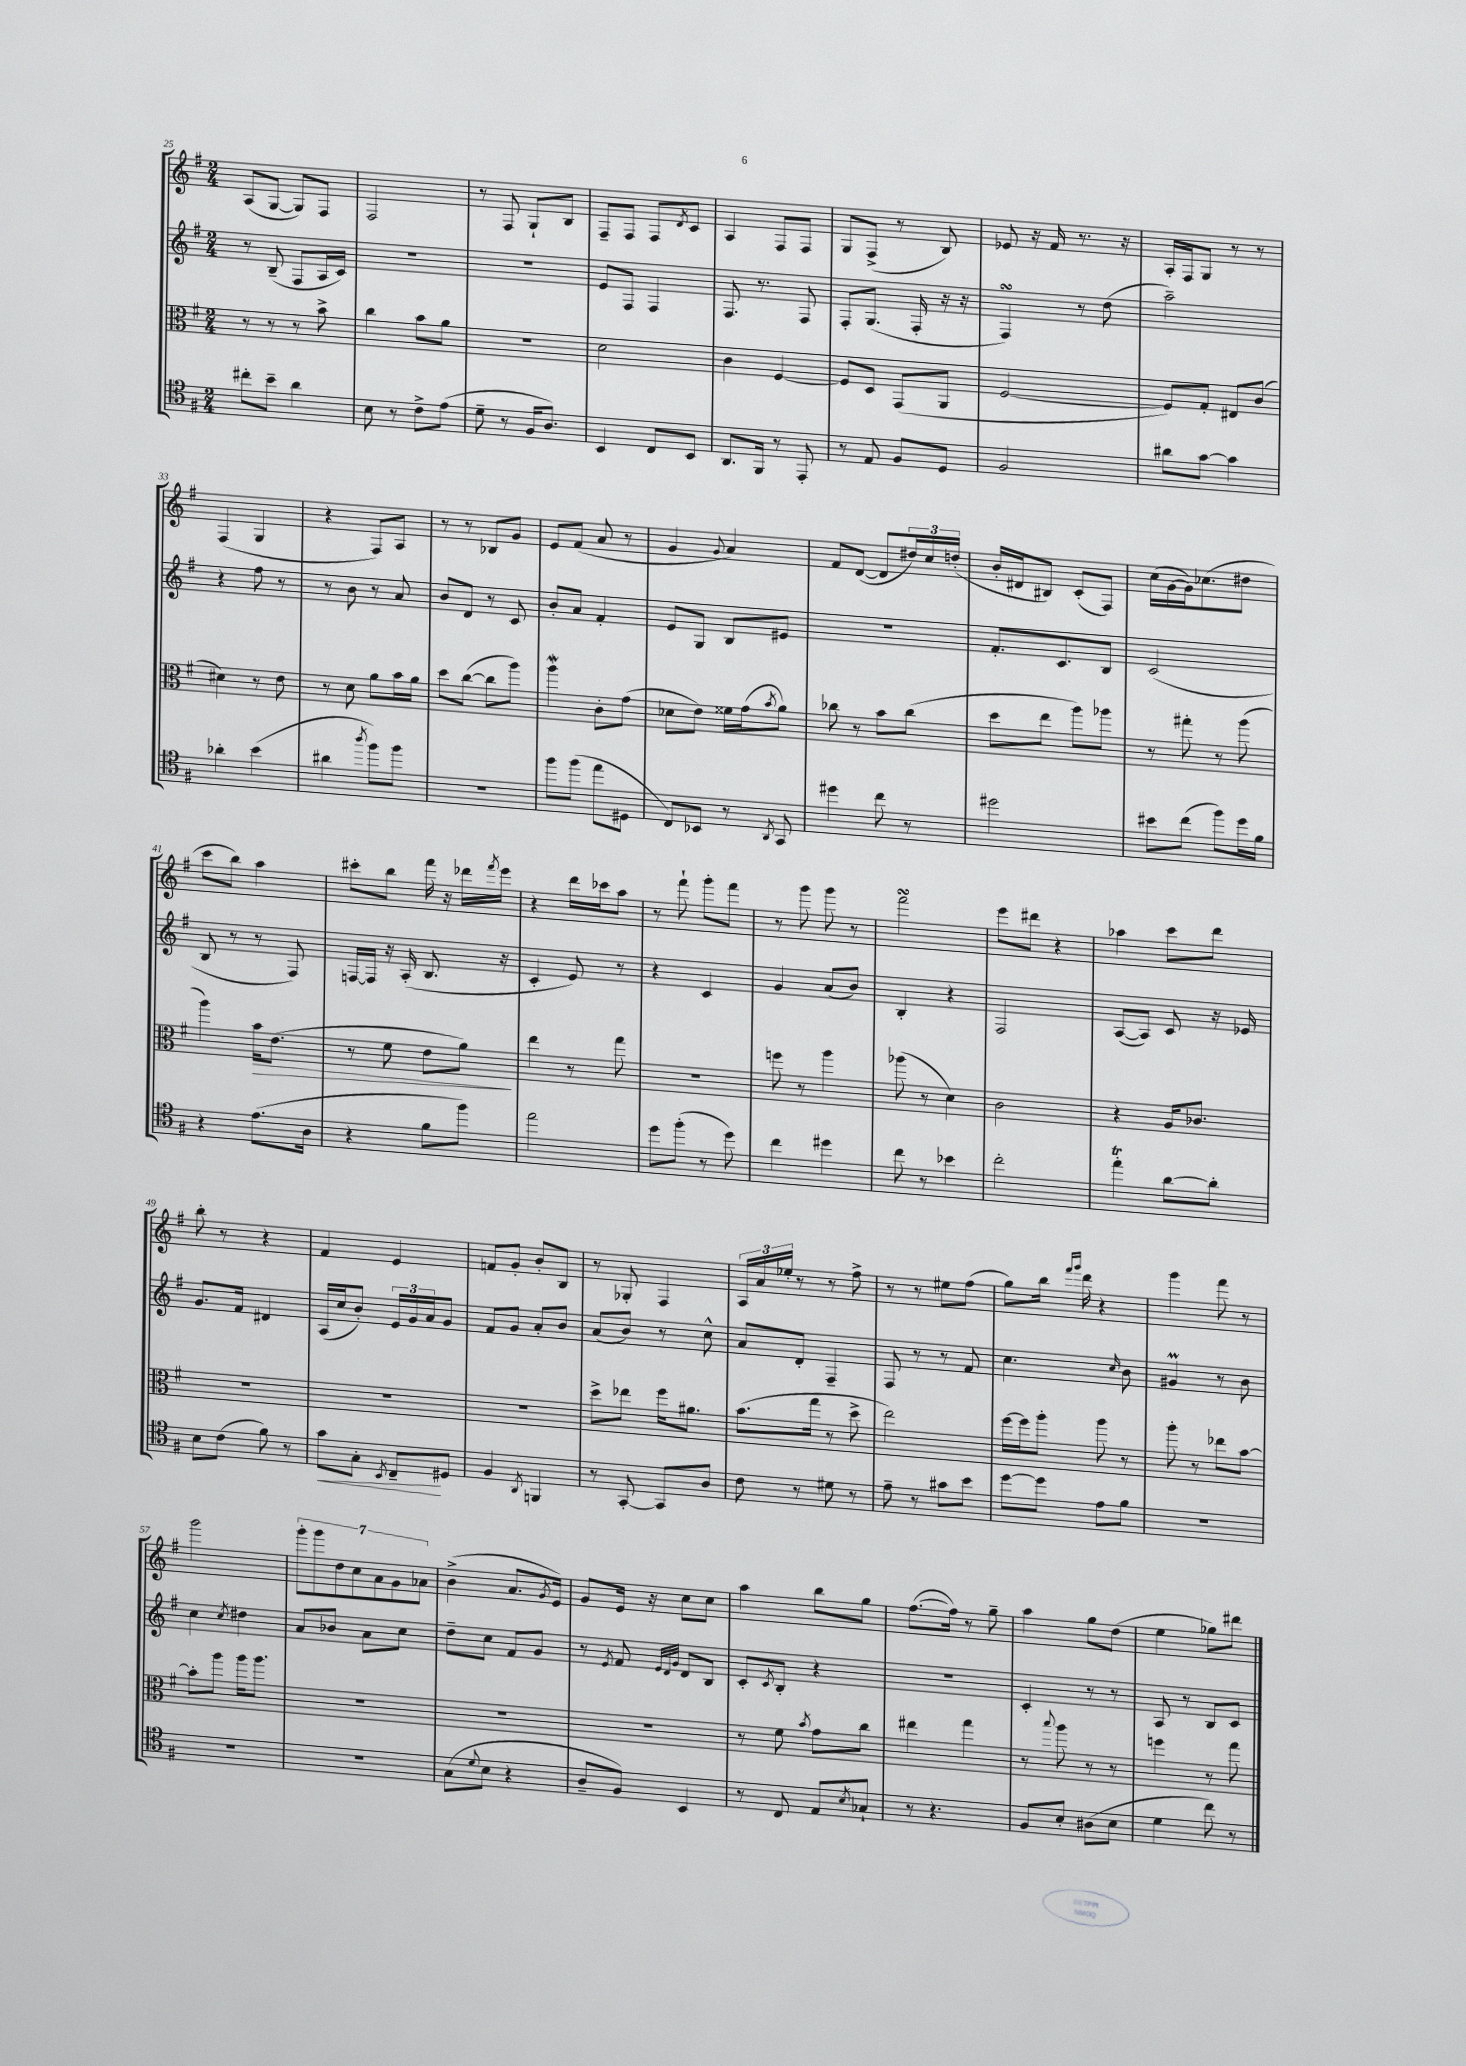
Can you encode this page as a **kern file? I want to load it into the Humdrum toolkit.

**kern	**dynam	**kern	**dynam	**kern	**kern
*part4	*part4	*part3	*part3	*part2	*part1
*staff4	*staff4	*staff3	*staff3	*staff2	*staff1
*clefC4	*	*clefC3	*	*clefG2	*clefG2
*k[f#]	*	*k[f#]	*	*k[f#]	*k[f#]
*M2/4	*	*M2/4	*	*M2/4	*M2/4
=25	=25	=25	=25	=25	=25
8cc#X'\L	.	8r	.	8r	(8A/L
8b~\J	.	8r	.	(8B~/	[8G/J
4a\	.	8r	.	8F#/L	8G/L])
.	.	8b^\	.	16A/L	8F#/J
.	.	.	.	16c/JJ)	.
=26	=26	=26	=26	=26	=26
8B\	.	4cc\	.	2r	2F#/
8r	.	.	.	.	.
8c^\L	.	8b\L	.	.	.
(8e\J	.	8a\J	.	.	.
=27	=27	=27	=27	=27	=27
8d~\	.	2r	.	2r	8r
8r	.	.	.	.	8F#/
16F#/KL	.	.	.	.	8G`/L
8.A/J)	.	.	.	.	.
.	.	.	.	.	8B/J
=28	=28	=28	=28	=28	=28
4BB/	.	2d\	.	8e/L	8F#~/L
.	.	.	.	8F#/J	8F#/J
8C/L	.	.	.	4F#/	8F#/L
.	.	.	.	.	8qd/
8BB/J	.	.	.	.	8c/J
=29	=29	=29	=29	=29	=29
8.AA/L	.	4c\	.	8.F#/	4A/
16FF#/Jk	.	.	.	8.r	.
8r	.	[4F#/	.	.	8F#/L
8EE'/	.	.	.	8F#/	8F#/J
=30	=30	=30	=30	=30	=30
8r	.	8F#/L]	.	8F#'/L	8G/L
8E/	.	8D/J	.	(8.G/J	(8F#^/J
8F#/L	.	(8GG/L	.	.	8r
.	.	.	.	16F#'/	.
8D/J	.	8AA/J	.	16r	8B/)
.	.	.	.	16r	.
=31	=31	=31	=31	=31	=31
2F#/	.	[2F#/	.	4F#sSsS/)	8e-X/
.	.	.	.	.	16r
.	.	.	.	.	16f#/
.	.	.	.	8r	8.r
.	.	.	.	(8dd\	.
.	.	.	.	.	16r
=32	=32	=32	=32	=32	=32
8a#X\L	.	8F#/L])	.	2aa~\)	16A'/LL
.	.	.	.	.	16F#/J
[8g\J	.	8G'/J	.	.	8G/J
4g\]	.	8E#X/L	.	.	8r
.	.	(8c/J	.	.	8r
!!LO:LB:g=z
=33	=33	=33	=33	=33	=33
4a-X'\	.	4d#X\)	.	4r	(4F#/
(4b\	.	8r	.	8ff#\	4G/
.	.	8e\	.	8r	.
=34	=34	=34	=34	=34	=34
4a#X\	.	8r	.	8r	4r
.	.	8d\	.	8b\	.
8qaa/	.	.	.	.	.
8ff#\L)	.	8a\L	.	8r	8F#/L)
8ff#\J	.	16b\L	.	8a/	8A/J
.	.	16a\JJ	.	.	.
=35	=35	=35	=35	=35	=35
2r	.	8dd\L	.	8b/L	8r
.	.	([8cc\J	.	8d/J	8r
.	.	8cc\L]	.	8r	8B-X/L
.	.	8aa\J)	.	8c/	8g/J
=36	=36	=36	=36	=36	=36
8ff#\L	.	4aaW\	.	8b'/L	8e/L
(8ff#\J	.	.	.	8a/J	(8f#/J
8ee\L	.	8c'\L	.	4f#'/	8a/
8D#X\J	.	(8g\J	.	.	8r
=37	=37	=37	=37	=37	=37
8C/L)	.	8d-X\L	.	8e/L	4g/
8BB-X/J	.	8e\J)	.	8G/J	.
.	.	.	.	.	8qqg/
8r	.	16f##X\LL	.	8B/L	4a/)
.	.	(16g\J	.	.	.
8qAA/	.	8qb/	.	.	.
8GG/	.	8a\J)	.	8e#X/J	.
=38	=38	=38	=38	=38	=38
4dd#X\	.	8cc-X\	.	2r	8f#/L
.	.	8r	.	.	([8d/J
8cc\	.	8b\L	.	.	8d/L]
8r	.	(8cc-\J	.	.	24dd#X/L)
.	.	.	.	.	24cc/
.	.	.	.	.	(24ddn'/JJ
=39	=39	=39	=39	=39	=39
2dd#X\	.	8dd\L	.	8.f#'/L	16b'/LL
.	.	.	.	.	16d#X/J
.	.	8ee\J	.	.	8B#X/J)
.	.	.	.	8.c/	.
.	.	8aa\L)	.	.	(8c'/L
.	.	8aa-X\J	.	8B/J	8F#/J)
=40	=40	=40	=40	=40	=40
8b#X\L	.	8r	.	(2c/	(16cc\LL
.	.	.	.	.	[16g\
(8cc\J	.	8gg#X'\	.	.	16g\J])
.	.	.	.	.	(8.cc-X\
8ff#\L)	.	8r	.	.	.
16dd\L	.	(8aa\	.	.	8dd#X\J
16f#\JJ	.	.	.	.	.
!!LO:LB:g=z
=41	=41	=41	=41	=41	=41
4r	.	4aa\)	.	8B/	8ccc\L
.	.	.	.	8r	8bb\J)
!	!	!	!LO:HP:b	!	!
(8.e\L	.	16b\KL	>	8r	4aa\
.	.	(8.e\J	.	.	.
.	.	.	.	8F#/)	.
16A\Jk	.	.	.	.	.
=42	=42	=42	=42	=42	=42
4r	.	8r	.	[16Fn/LL	8ccc#X'\L
.	.	.	.	16F/JJ]	.
.	.	8f#\	.	16r	8bb\J
.	.	.	.	(16A'/	.
8f#\L	.	8e\L	.	8.B/	16fff#\
.	.	.	.	.	16r
8ff#\J)	.	8a\J)	.	.	16ddd-X\LL
.	.	.	.	.	8qfff#/
.	.	.	.	16r	16eee\JJ
.	.	.	]	.	.
=43	=43	=43	=43	=43	=43
2ee\	.	4ee\	.	4c'/	4r
.	.	8r	.	8e/)	16ddd\LL
.	.	.	.	.	16ccc-X\J
.	.	8gg\	.	8r	8aa\J
=44	=44	=44	=44	=44	=44
8dd\L	.	2r	.	4r	8r
(8ff#'\J	.	.	.	.	8fff#`\
8r	.	.	.	4c/	8ggg'\L
8dd\)	.	.	.	.	8fff#\J
=45	=45	=45	=45	=45	=45
4cc\	.	8ffn\	.	4g/	8r
.	.	8r	.	.	8ggg\
4dd#X\	.	4aa\	.	(8a/L	8ggg\
.	.	.	.	8b/J)	8r
=46	=46	=46	=46	=46	=46
8cc\	.	(8aa-X\	.	4B'/	2fff#sSsS\
8r	.	8r	.	.	.
4b-X\	.	4d\)	.	4r	.
=47	=47	=47	=47	=47	=47
2cc'\	.	2c\	.	2F#/	8eee\L
.	.	.	.	.	8ddd#X\J
.	.	.	.	.	4r
=48	=48	=48	=48	=48	=48
4eeT'\	.	4r	.	([8A/L	4aa-X\
.	.	.	.	8A/J])	.
[8a\L	.	16A/KL	.	8c/	8ccc\L
.	.	8.c-X/J	.	.	.
8a'\J]	.	.	.	16r	8ddd\J
.	.	.	.	16e-X/	.
!!LO:LB:g=z
=49	=49	=49	=49	=49	=49
8B\L	.	2r	.	8.g/L	8bb'\
(8c\J	.	.	.	.	8r
.	.	.	.	16f#/Jk	.
8f#\)	.	.	.	4d#X/	4r
8r	.	.	.	.	.
=50	=50	=50	=50	=50	=50
!	!LO:HP:b	!	!	!	!
8g\L	<	2r	.	(16A/LL	4f#/
.	.	.	.	16cc/J	.
8G'\J	.	.	.	8b'/J)	.
8qBB/	.	.	.	.	.
8C~/L	.	.	.	24e/LL	4e/
.	.	.	.	24g/	.
.	.	.	.	24a/J	.
8D#X/J	[	.	.	8g/J	.
=51	=51	=51	=51	=51	=51
4F#/	.	2r	.	8f#/L	8fn/L
.	.	.	.	8g/J	8g'/J
8qAA/	.	.	.	.	.
4FFn/	.	.	.	8a'/L	8b'/L
.	.	.	.	8b/J	8B/J
=52	=52	=52	=52	=52	=52
8r	.	8dd^\L	.	(8a/L	8r
[8GG'/	.	8ee-X\J	.	8b/J)	8G-X'/
8GG/L]	.	16ff#\KL	.	8r	4F#/
.	.	8.a#X\J	.	.	.
8A/J	.	.	.	8cc^^\	.
=53	=53	=53	=53	=53	=53
8c\	.	(8.b\L	.	8a/L	24A/LL
.	.	.	.	.	24a/
.	.	.	.	.	24ee-X'/JJ
8r	.	.	.	8d'/J	8r
.	.	16gg\Jk	.	.	.
8d#X\	.	8r	.	4F#~/	8r
8r	.	8dd^\	.	.	8ff#^\
=54	=54	=54	=54	=54	=54
8e~\	.	2ee\)	.	8F#/	8r
8r	.	.	.	8r	8r
8g#X\L	.	.	.	8r	8ee#X\L
8b\J	.	.	.	8f#/	(8ff#\J
=55	=55	=55	=55	=55	=55
[8dd\L	.	[16ff#\LL	.	4.cc\	8gg\L)
.	.	16ff#\J]	.	.	.
8dd\J]	.	8aa'\J	.	.	16bb\Jk
.	.	.	.	.	16qqfff#/LL
.	.	.	.	.	16qqggg/JJ
.	.	.	.	.	16ddd\
8e\L	.	8aa\	.	.	4r
.	.	.	.	16qqcc/	.
8f#\J	.	8r	.	8b\	.
=56	=56	=56	=56	=56	=56
2r	.	8aa'\	.	4g#Xm/	4ggg\
.	.	8r	.	.	.
.	.	8ee-X\L	.	8r	8fff#\
.	.	[8b\J	.	8b\	8r
!!LO:LB:g=z
=57	=57	=57	=57	=57	=57
2r	.	8b'\L]	.	4cc\	2ggg\
.	.	8aa\J	.	.	.
.	.	.	.	8qcc/	.
.	.	16aa\KL	.	4dd#X\	.
.	.	8.aa\J	.	.	.
=58	=58	=58	=58	=58	=58
2r	.	2r	.	8a/L	14ggg'\L
.	.	.	.	.	14ggg\
.	.	.	.	8b-X/J	.
.	.	.	.	.	14dd\
.	.	.	.	.	14cc\
.	.	.	.	8a\L	.
.	.	.	.	.	14a\
.	.	.	.	.	14g\
.	.	.	.	8cc\J	.
.	.	.	.	.	14a-X\J
=59	=59	=59	=59	=59	=59
(8G\L	.	2r	.	8dd~\L	(4b^\
8qqd/	.	.	.	.	.
8B\J	.	.	.	8cc\J	.
4r	.	.	.	8f#/L	8.a/L
.	.	.	.	8g/J	.
.	.	.	.	.	8qg/
.	.	.	.	.	16e/Jk)
=60	=60	=60	=60	=60	=60
8A~/L	.	2r	.	8r	8g/L
.	.	.	.	8qe/	.
8F#/J)	.	.	.	8f#/	16e/Jk
.	.	.	.	.	16r
.	.	.	.	32qqe/LLL	.
.	.	.	.	32qqd/	.
.	.	.	.	32qqg/JJJ	.
4BB/	.	.	.	8d/L	8cc\L
.	.	.	.	8B/J	8cc\J
=61	=61	=61	=61	=61	=61
8r	.	8r	.	8c'/L	4aa\
.	.	.	.	8qc/	.
8C/	.	8f#\	.	8B'/J	.
.	.	8qb/	.	.	.
8E/L	.	8g\L	.	4r	8bb\L
8qB/	.	.	.	.	.
8G-X`/J	.	8cc\J	.	.	8gg\J
=62	=62	=62	=62	=62	=62
8r	.	4ee#X\	.	2r	([8.ff#\L
4.r	.	.	.	.	.
.	.	.	.	.	16ff#\Jk])
.	.	4gg\	.	.	8r
.	.	.	.	.	8gg~\
=63	=63	=63	=63	=63	=63
8F#/L	.	8r	.	4c'/	4aa\
.	.	8qqbb/	.	.	.
8B'/J	.	8aa\	.	.	.
(8A#X\L	.	8r	.	8r	8gg\L
8B\J	.	8r	.	8r	(8dd\J
=64	=64	=64	=64	=64	=64
4d\	.	4ffn\	.	8A/	4ee\
.	.	.	.	8r	.
8cc\)	.	8r	.	8B/L	8gg-X\L)
8r	.	8gg\	.	8c/J	8ddd#X\J
==	==	==	==	==	==
*-	*-	*-	*-	*-	*-
